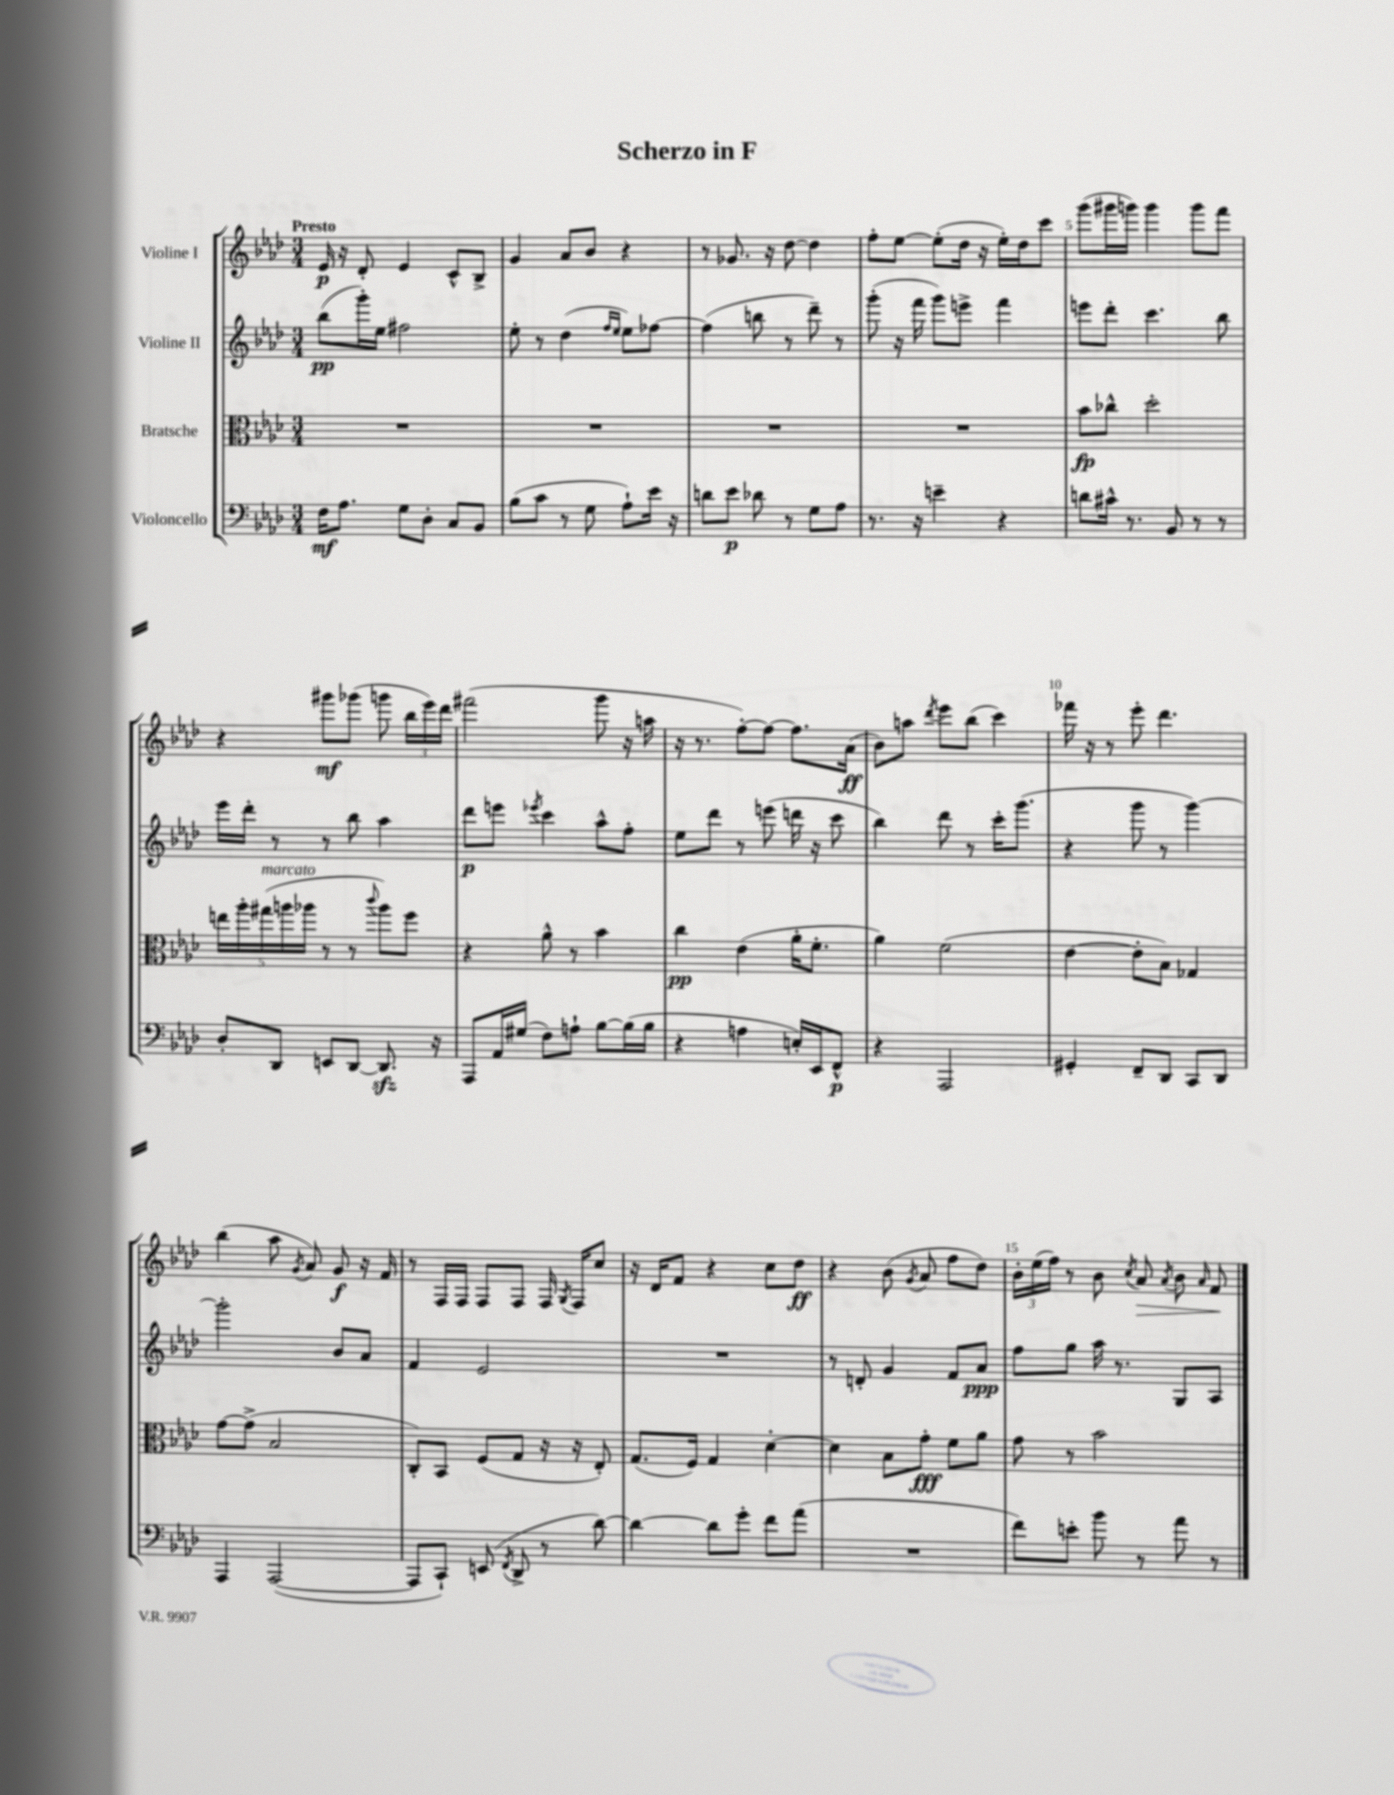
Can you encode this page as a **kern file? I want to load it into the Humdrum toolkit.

**kern	**dynam	**kern	**dynam	**kern	**dynam	**kern	**dynam
*part4	*part4	*part3	*part3	*part2	*part2	*part1	*part1
*staff4	*staff4	*staff3	*staff3	*staff2	*staff2	*staff1	*staff1
*I"Violoncello	*	*I"Bratsche	*	*I"Violine II	*	*I"Violine I	*
*clefF4	*	*clefC3	*	*clefG2	*	*clefG2	*
*k[b-e-a-d-]	*	*k[b-e-a-d-]	*	*k[b-e-a-d-]	*	*k[b-e-a-d-]	*
*M3/4	*	*M3/4	*	*M3/4	*	*M3/4	*
=1	=1	=1	=1	=1	=1	=1	=1
!	!	!	!	!	!	!LO:TX:a:B:t=Presto	!
16F\KL	mf	2.r	.	(8bb-\L	pp	16e-/	p
8.A-\J	.	.	.	.	.	16r	.
.	.	.	.	16ggg'\L)	.	8d-'/	.
.	.	.	.	16ee-\JJ	.	.	.
8G\L	.	.	.	2ff#X\	.	4e-/	.
8D-'\J	.	.	.	.	.	.	.
8C/L	.	.	.	.	.	8c^^/L	.
8BB-/J	.	.	.	.	.	8B-^/J	.
=2	=2	=2	=2	=2	=2	=2	=2
(8B-\L	.	2.r	.	8ee-'\	.	4g/	.
8c\J	.	.	.	8r	.	.	.
8r	.	.	.	(4dd-\	.	8a-/L	.
8G\	.	.	.	.	.	8b-/J	.
.	.	.	.	16qqff/LL	.	.	.
.	.	.	.	16qqee-/JJ	.	.	.
8A-`\L)	.	.	.	8ee-\L)	.	4r	.
16e-\Jk	.	.	.	[8ff-X\J	.	.	.
16r	.	.	.	.	.	.	.
=3	=3	=3	=3	=3	=3	=3	=3
8dn\L	.	2.r	.	(4ff-\]	.	8r	.
8e-\J	p	.	.	.	.	8.g-X/	.
8d-X\	.	.	.	8bbn\	.	.	.
.	.	.	.	.	.	16r	.
8r	.	.	.	8r	.	[8dd-\	.
8G\L	.	.	.	8ddd-~\)	.	4dd-\]	.
8A-\J	.	.	.	8r	.	.	.
=4	=4	=4	=4	=4	=4	=4	=4
8.r	.	2.r	.	(8ggg'\	.	8ff'\L	.
.	.	.	.	16r	.	[8ee-\J	.
16r	.	.	.	16fff\	.	.	.
4en~\	.	.	.	8ggg\L)	.	(8ee-'\L]	.
.	.	.	.	8eeen^\J	.	16dd-\Jk	.
.	.	.	.	.	.	16r	.
4r	.	.	.	4fff\	.	16ee-'\LL)	.
.	.	.	.	.	.	16dd-\J	.
.	.	.	.	.	.	8ccc\J	.
=5	=5	=5	=5	=5	=5	=5	=5
8dn\L	.	8b-\L	fp	8eeen\L	.	(8ggg\L	.
16c#X^^\Jk	.	8cc-X^^\J	.	8ddd-'\J	.	16ggg#X\L	.
8.r	.	.	.	.	.	16gggn\JJ)	.
.	.	2dd-'\	.	4.ccc\	.	4ggg\	.
8BB-/	.	.	.	.	.	.	.
8r	.	.	.	.	.	8ggg\L	.
8r	.	.	.	8bb-\	.	8fff\J	.
!!LO:LB:g=z
=6	=6	=6	=6	=6	=6	=6	=6
8D-'/L	.	20een\LL	.	16eee-\LL	.	4r	.
.	.	20aa-'\	.	.	.	.	.
.	.	.	.	16ddd-'\JJ	.	.	.
!	!	!LO:TX:a:i:t=marcato	!	!	!	!	!
.	.	(20gg#X\	.	.	.	.	.
8DD-/J	.	.	.	8r	.	.	.
.	.	20aan\	.	.	.	.	.
.	.	20aa-X\JJ	.	.	.	.	.
8EEn/L	.	8r	.	8r	.	8ggg#X\L	mf
[8DD-/J	.	8r	.	8bb-\	.	(8ggg-X\J	.
.	.	8qqccc/	.	.	.	.	.
8.DD-zz/]	.	8aa-\L)	.	4aa-\	.	8gggn\	.
.	.	8ff\J	.	.	.	24bb-\LL	.
.	.	.	.	.	.	24eee-\)	.
16r	.	.	.	.	.	.	.
.	.	.	.	.	.	24ddd-\JJ	.
=7	=7	=7	=7	=7	=7	=7	=7
8AAA-/L	.	4r	.	8ddd-\L	p	(2fff#X\	.
16AA-/L	.	.	.	8eeen\J	.	.	.
(16G#X/JJ	.	.	.	.	.	.	.
.	.	.	.	8qeee-X/	.	.	.
8F\L)	.	8a-^^\	.	4ccc\	.	.	.
8An`\J	.	8r	.	.	.	.	.
[8B-\L	.	4b-\	.	8aa-^^\L	.	8ggg\	.
(16B-\L]	.	.	.	8ff'\J	.	16r	.
16B-\JJ	.	.	.	.	.	16aan\	.
=8	=8	=8	=8	=8	=8	=8	=8
4r	.	4cc\	pp	8ee-\L	.	16r	.
.	.	.	.	.	.	8.r	.
.	.	.	.	8ddd-\J	.	.	.
4An\	.	(4e-\	.	8r	.	[8ff'\L)	.
.	.	.	.	(8eeen\	.	8ff\J_	.
16En'/LL)	.	16a-'\KL	.	16dddn\	.	8.ff\L]	.
16EE-/J	.	8.f'\J	.	16r	.	.	.
8FF^^/J	p	.	.	8ccc\	.	.	.
.	.	.	.	.	.	(16a-\Jk	ff
=9	=9	=9	=9	=9	=9	=9	=9
4r	.	4a-\)	.	4bb-\)	.	8b-\L)	.
.	.	.	.	.	.	8aan\J	.
.	.	.	.	.	.	8qddd-/	.
2AAA-/	.	(2f\	.	8ddd-\	.	8eee-\L	.
.	.	.	.	8r	.	(8bb-\J	.
.	.	.	.	16ccc'\KL	.	4ccc\)	.
.	.	.	.	(8.ggg\J	.	.	.
=10	=10	=10	=10	=10	=10	=10	=10
4GG#X'/	.	[4e-\	.	4r	.	16fff-X\	.
.	.	.	.	.	.	16r	.
.	.	.	.	.	.	8r	.
8FF~/L	.	8e-'\L]	.	8ggg\	.	8eee-'\	.
8DD-/J	.	8B-\J)	.	8r	.	4.ddd-\	.
8CC/L	.	4G-X/	.	[4ggg\)	.	.	.
8DD-/J	.	.	.	.	.	.	.
!!LO:LB:g=z
=11	=11	=11	=11	=11	=11	=11	=11
4AAA-/	.	[8g\L	.	2ggg'\]	.	(4bb-\	.
.	.	(8g^\J]	.	.	.	.	.
([2AAA-/	.	2B-/	.	.	.	8aa-\	.
.	.	.	.	.	.	8qg/	.
.	.	.	.	.	.	8a-/)	.
.	.	.	.	8b-/L	.	8g/	f
.	.	.	.	8a-/J	.	16r	.
.	.	.	.	.	.	16f/	.
=12	=12	=12	=12	=12	=12	=12	=12
8AAA-/L]	.	8C'/L)	.	4f/	.	8r	.
8CC`/J)	.	8BB-/J	.	.	.	16F/LL	.
.	.	.	.	.	.	16F/JJ	.
(8EEn/	.	(8F/L	.	2e-/	.	8F/L	.
8qFF/	.	.	.	.	.	.	.
8DD-^/	.	8G/J	.	.	.	8F/J	.
8r	.	16r	.	.	.	16F/	.
.	.	.	.	.	.	8qG/	.
.	.	16r	.	.	.	16F/KL	.
[8d-\)	.	8E-'/)	.	.	.	8cc/J	.
=13	=13	=13	=13	=13	=13	=13	=13
4d-\_	.	(8.G/L	.	2.r	.	16r	.
.	.	.	.	.	.	16d-/KL	.
.	.	.	.	.	.	8f/J	.
.	.	16F/Jk)	.	.	.	.	.
8d-\L]	.	4G/	.	.	.	4r	.
8g'\J	.	.	.	.	.	.	.
8f\L	.	[4d-'\	.	.	.	8cc\L	.
(8a-\J	.	.	.	.	.	8dd-\J	ff
=14	=14	=14	=14	=14	=14	=14	=14
2.r	.	4d-\]	.	8r	.	4r	.
.	.	.	.	8dn'/	.	.	.
.	.	8B-\L	.	4g/	.	(8b-\	.
.	.	.	.	.	.	8qg/	.
.	.	8g'\J	fff	.	.	8a-/	.
.	.	8f\L	.	8f/L	.	8ff\L	.
.	.	8a-\J	.	8a-/J	ppp	8dd-\J)	.
=15	=15	=15	=15	=15	=15	=15	=15
8f\L)	.	8g\	.	8ff\L	.	24b-'\LL	.
.	.	.	.	.	.	(24ee-\	.
.	.	.	.	.	.	24ff\JJ)	.
8en'\J	.	8r	.	8gg\J	.	8r	.
8b-\	.	2b-\	.	16aa-\	.	8b-\	.
.	.	.	.	8.r	.	.	.
.	.	.	.	.	.	8qcc/	.
!	!	!	!	!	!	!	!LO:HP:b
8r	.	.	.	.	.	8a-/	>
.	.	.	.	.	.	8qa-/	.
8a-\	.	.	.	8G/L	.	8b-\	.
.	.	.	.	.	.	16qqa-/	.
8r	.	.	.	8A-/J	.	8f/	.
.	.	.	.	.	.	.	]
==	==	==	==	==	==	==	==
*-	*-	*-	*-	*-	*-	*-	*-
